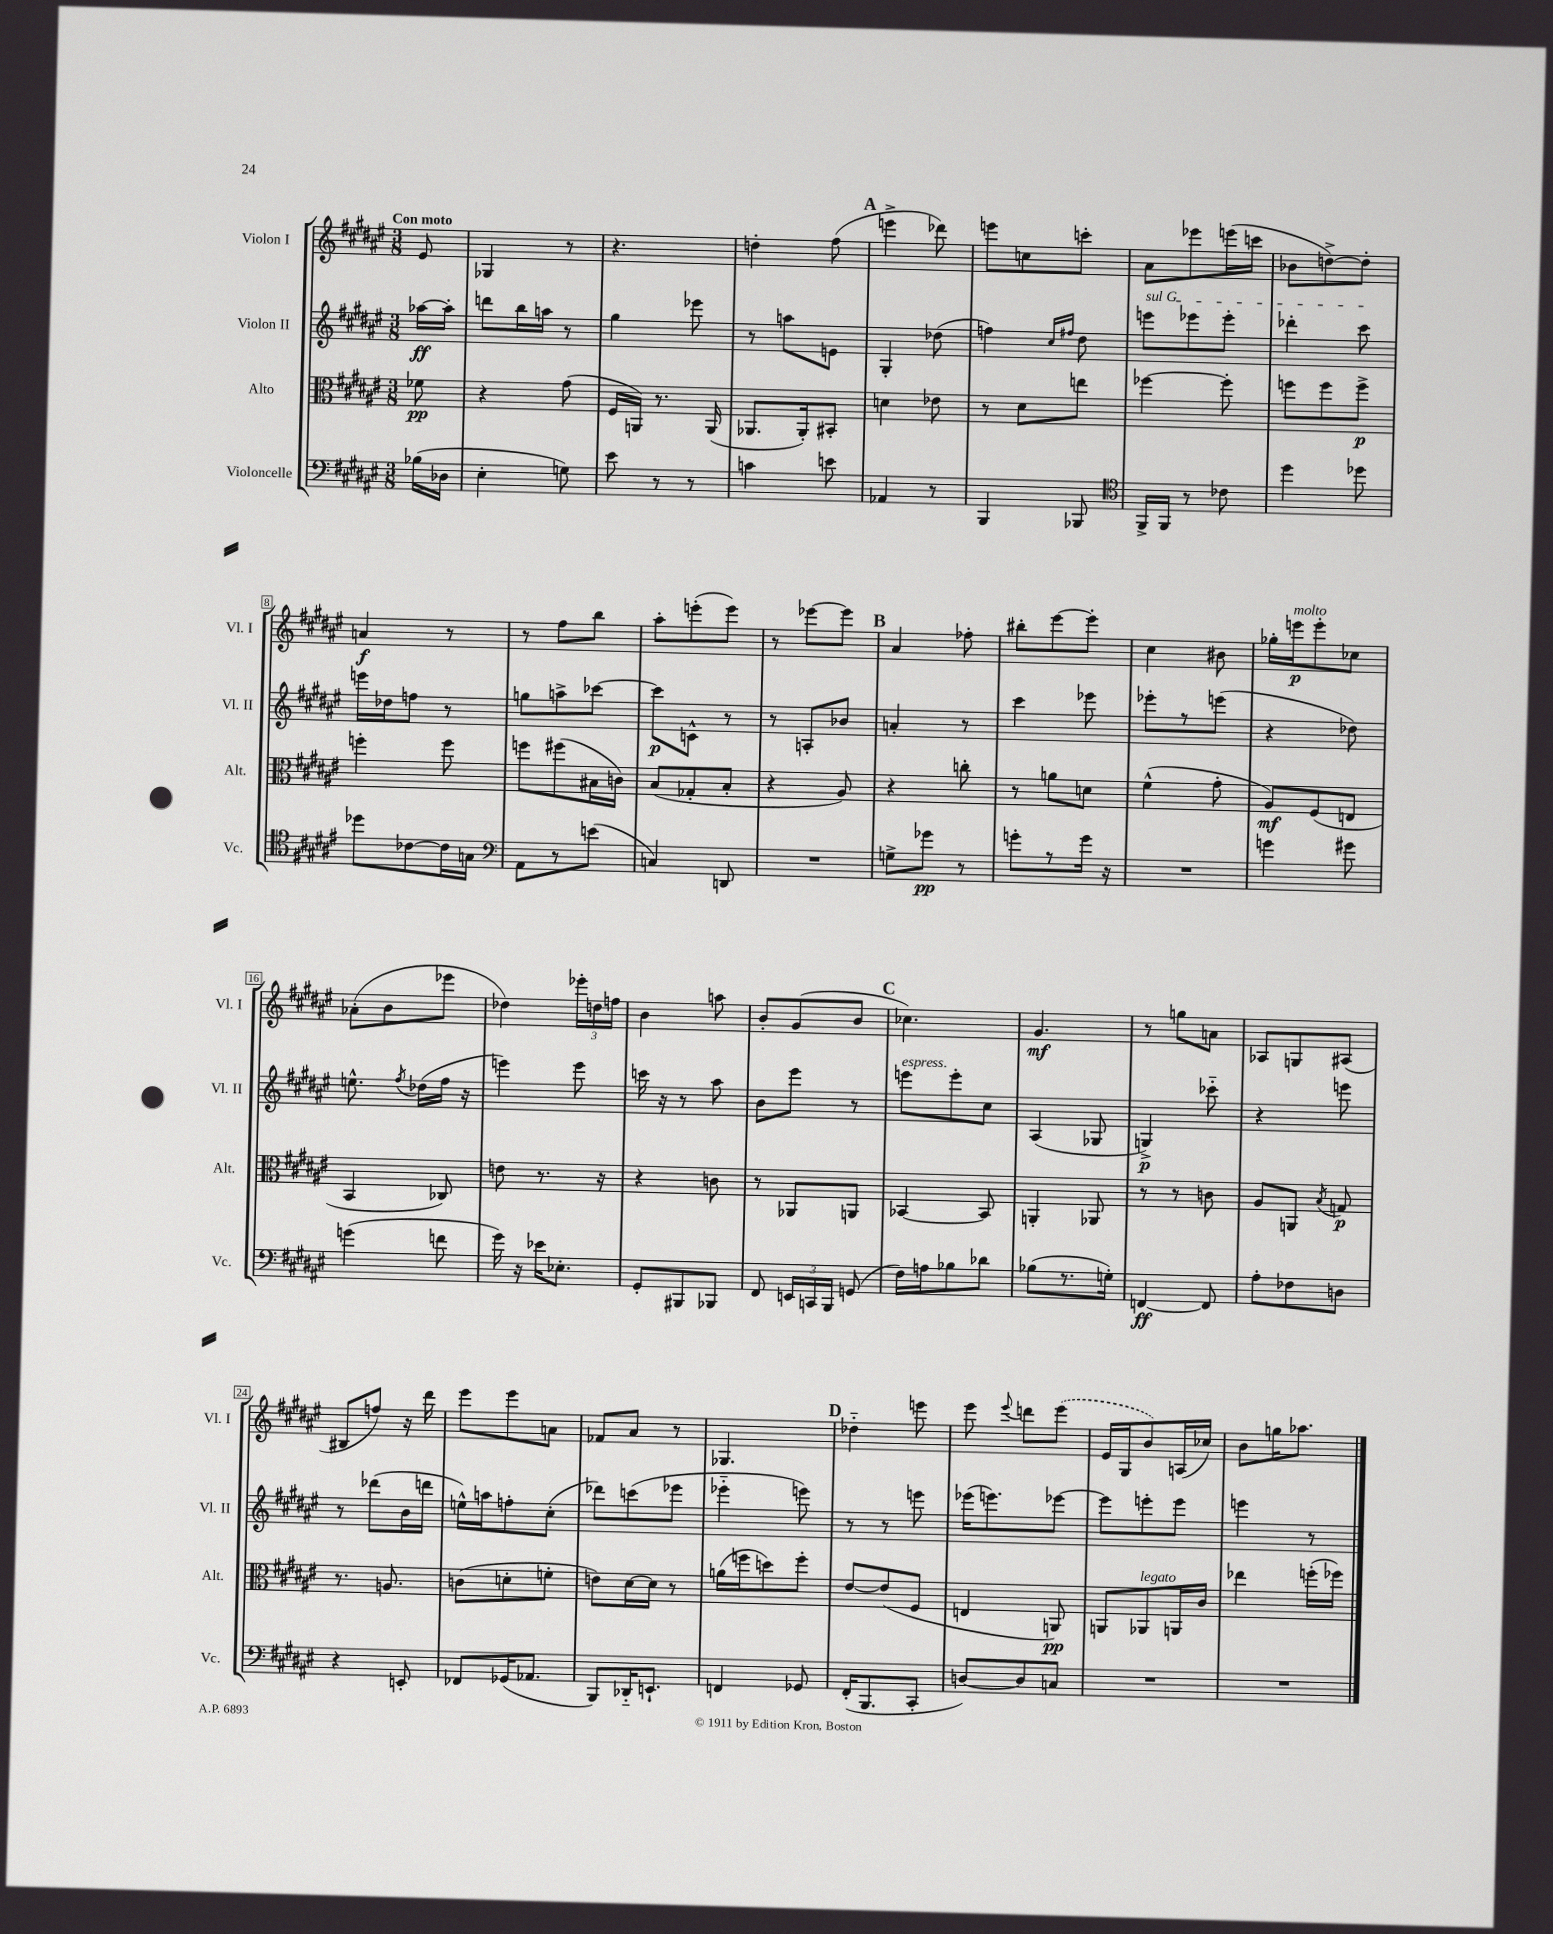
<<
\new StaffGroup <<
\new Staff = "s0" \with { instrumentName = "Violon I" shortInstrumentName = "Vl. I" } {
    \clef treble \key fis \major \numericTimeSignature \time 3/8 \partial 8 \tempo "Con moto"
    \autoBeamOff eis'8 |
    ges4 r8 |
    r4. |
    d''4-. fis''8( |
    \mark \markup { \bold "A" } e'''4-> des'''8) |
    e'''8[ c''8 c'''8]-. |
    ais'8[ ees'''8 e'''16( c'''16] |
    bes'8[ d''8~->) d''8]-. |
    a'4\f r8 |
    r8 fis''8[ b''8] |
    ais''8[-. e'''8-.( e'''8]) |
    r8 ees'''8[~ ees'''8] |
    \mark \markup { \bold "B" } ais'4 fes''8-. |
    bis''8[-. eis'''8~ eis'''8]-. |
    cis''4 bis'8 |
    ges''16[-. e'''16\p^\markup { \italic "molto" } e'''8-. ces''8] |
    aes'8[-.( b'8 ees'''8] |
    des''4) \tuplet 3/2 { ees'''16[-. d''16 f''16] } |
    b'4 a''8 |
    b'8[-. gis'8( b'8] |
    \mark \markup { \bold "C" } ces''4.) |
    gis'4.\mf |
    r8 g''8[ a'8] |
    aes8[ g8 ais8]( |
    bis8[ f''8]) r16 dis'''16 |
    eis'''8[ eis'''8 a'8] |
    fes'8[ ais'8] r8 |
    ges4. |
    \mark \markup { \bold "D" } des''4-_ e'''8 |
    eis'''8 \appoggiatura { eis'''8 } d'''8[ \once \slurDashed eis'''8]( |
    eis'16[ gis16 b'8) a16( ces''16]) |
    b'8[ g''16 aes''8.] \bar "|." |
}
\new Staff = "s1" \with { instrumentName = "Violon II" shortInstrumentName = "Vl. II" } {
    \clef treble \key fis \major \numericTimeSignature \time 3/8 \partial 8
    \autoBeamOff aes''16[~\ff aes''16]-. |
    d'''8[ b''16 a''16] r8 |
    gis''4 ees'''8 |
    r8 a''8[ e'8] |
    \mark \markup { \bold "A" } gis4-. des''8( |
    f''4) \grace { cis''16[ fis''16] } dis''8 |
    \once \override TextSpanner.bound-details.left.text = \markup { \italic "sul G" } e'''8[\startTextSpan ees'''8 ees'''8]-. |
    des'''4-. cis'''8\stopTextSpan |
    e'''16[ des''16 f''8] r8 |
    g''8[ a''8-> ces'''8]~ |
    ces'''8[\p c'8]-^ r8 |
    r8 a8[-. bes'8] |
    \mark \markup { \bold "B" } a'4-. r8 |
    cis'''4 ees'''8 |
    ees'''8[-. r8 e'''8]( |
    r4 des''8) |
    e''8.-^ \acciaccatura { fis''8 } des''16[( fis''16] r16 |
    e'''4) e'''8 |
    c'''16 r16 r8 ais''8 |
    b'8[ eis'''8] r8 |
    \mark \markup { \bold "C" } e'''8[^\markup { \italic "espress." } e'''8-. cis''8] |
    ais4( ges8 |
    g4->\p) ces'''8-_ |
    r4 e'''8 |
    r8 des'''8[( b'16 d'''16] |
    e''16[-^) a''16 f''8-. cis''8]-.( |
    des'''8[) c'''8( ees'''8] |
    ees'''4-_ e'''8) |
    \mark \markup { \bold "D" } r8 r8 e'''8 |
    ees'''16[( e'''8.) ees'''8]~ |
    ees'''8[ e'''8-. e'''8] |
    e'''4 r8 \bar "|." |
}
\new Staff = "s2" \with { instrumentName = "Alto" shortInstrumentName = "Alt." } {
    \clef alto \key fis \major \numericTimeSignature \time 3/8 \partial 8
    \autoBeamOff fes'8\pp |
    r4 gis'8( |
    fis16[ a,16]) r8. a,16( |
    aes,8.[ aes,16-.) bis,8]-. |
    \mark \markup { \bold "A" } d'4 ees'8 |
    r8 dis'8[ e''8] |
    fes''4~ fes''8-. |
    f''8[ f''8 f''8]->\p |
    f''4-. f''8 |
    f''8[ fis''8( bis16 c'16]) |
    b8[( ges8-. b8]-. |
    r4 ais8) |
    \mark \markup { \bold "B" } r4 c''8-. |
    r8 a'8[ d'8] |
    fis'4-^( gis'8-. |
    ais8[\mf) fis8( e8] |
    b,4 ces8) |
    e'8 r8. r16 |
    r4 c'8 |
    r8 aes,8[ a,8] |
    \mark \markup { \bold "C" } bes,4~ bes,8 |
    a,4-. aes,8 |
    r8 r8 c'8 |
    ais8[ a,8] \acciaccatura { b8 } g8\p |
    r8. a8. |
    c'8[( d'8-. f'8]-. |
    e'8[) dis'16~ dis'16] r8 |
    a'16[( f''16 d''8) f''8]-. |
    \mark \markup { \bold "D" } eis'8[~ eis'8( fis8] |
    e4 a,8\pp) |
    a,8[ aes,8^\markup { \italic "legato" } a,16 cis'16] |
    ees''4 f''16[-.( fes''16]) \bar "|." |
}
\new Staff = "s3" \with { instrumentName = "Violoncelle" shortInstrumentName = "Vc." } {
    \clef bass \key fis \major \numericTimeSignature \time 3/8 \partial 8
    \autoBeamOff bes16[( des16] |
    eis4-. g8) |
    eis'8 r8 r8 |
    c'4 e'8 |
    \mark \markup { \bold "A" } aes,4 r8 |
    b,,4 bes,,8 |
    \clef tenor fis,16[-> fis,16] r8 ces'8 |
    dis''4 des''8 |
    des''8[ ces'8~ ces'16 g16] |
    \clef bass ais,8[ r8 e'8]( |
    c4) d,8 |
    R4. |
    \mark \markup { \bold "B" } g8[-> ges'8]\pp r8 |
    g'8[-. r8 g'16] r16 |
    R4. |
    g'4 gis'8 |
    g'4( f'8 |
    gis'16) r16 ees'16[ ees8.]-. |
    gis,8[-. bis,,8 bes,,8] |
    fis,8 \tuplet 3/2 { e,16[ c,16 b,,16] } g,8( |
    \mark \markup { \bold "C" } fis16[) a16 bes8 des'8] |
    bes8[( r8. g16]-.) |
    f,4~\ff f,8 |
    ais8[-. fes8 d8] |
    r4 e,8-. |
    fes,8[ ges,16( aes,8.] |
    b,,8[) des,16-_ e,8.]-! |
    f,4 ges,8 |
    \mark \markup { \bold "D" } fis,16[-.( b,,8. cis,8]-. |
    d8[~) d8 c8] |
    R4. |
    R4. \bar "|." |
}
>>
>>
\layout { \context { \Score \override BarNumber.stencil = #(make-stencil-boxer 0.1 0.3 ly:text-interface::print) } }
